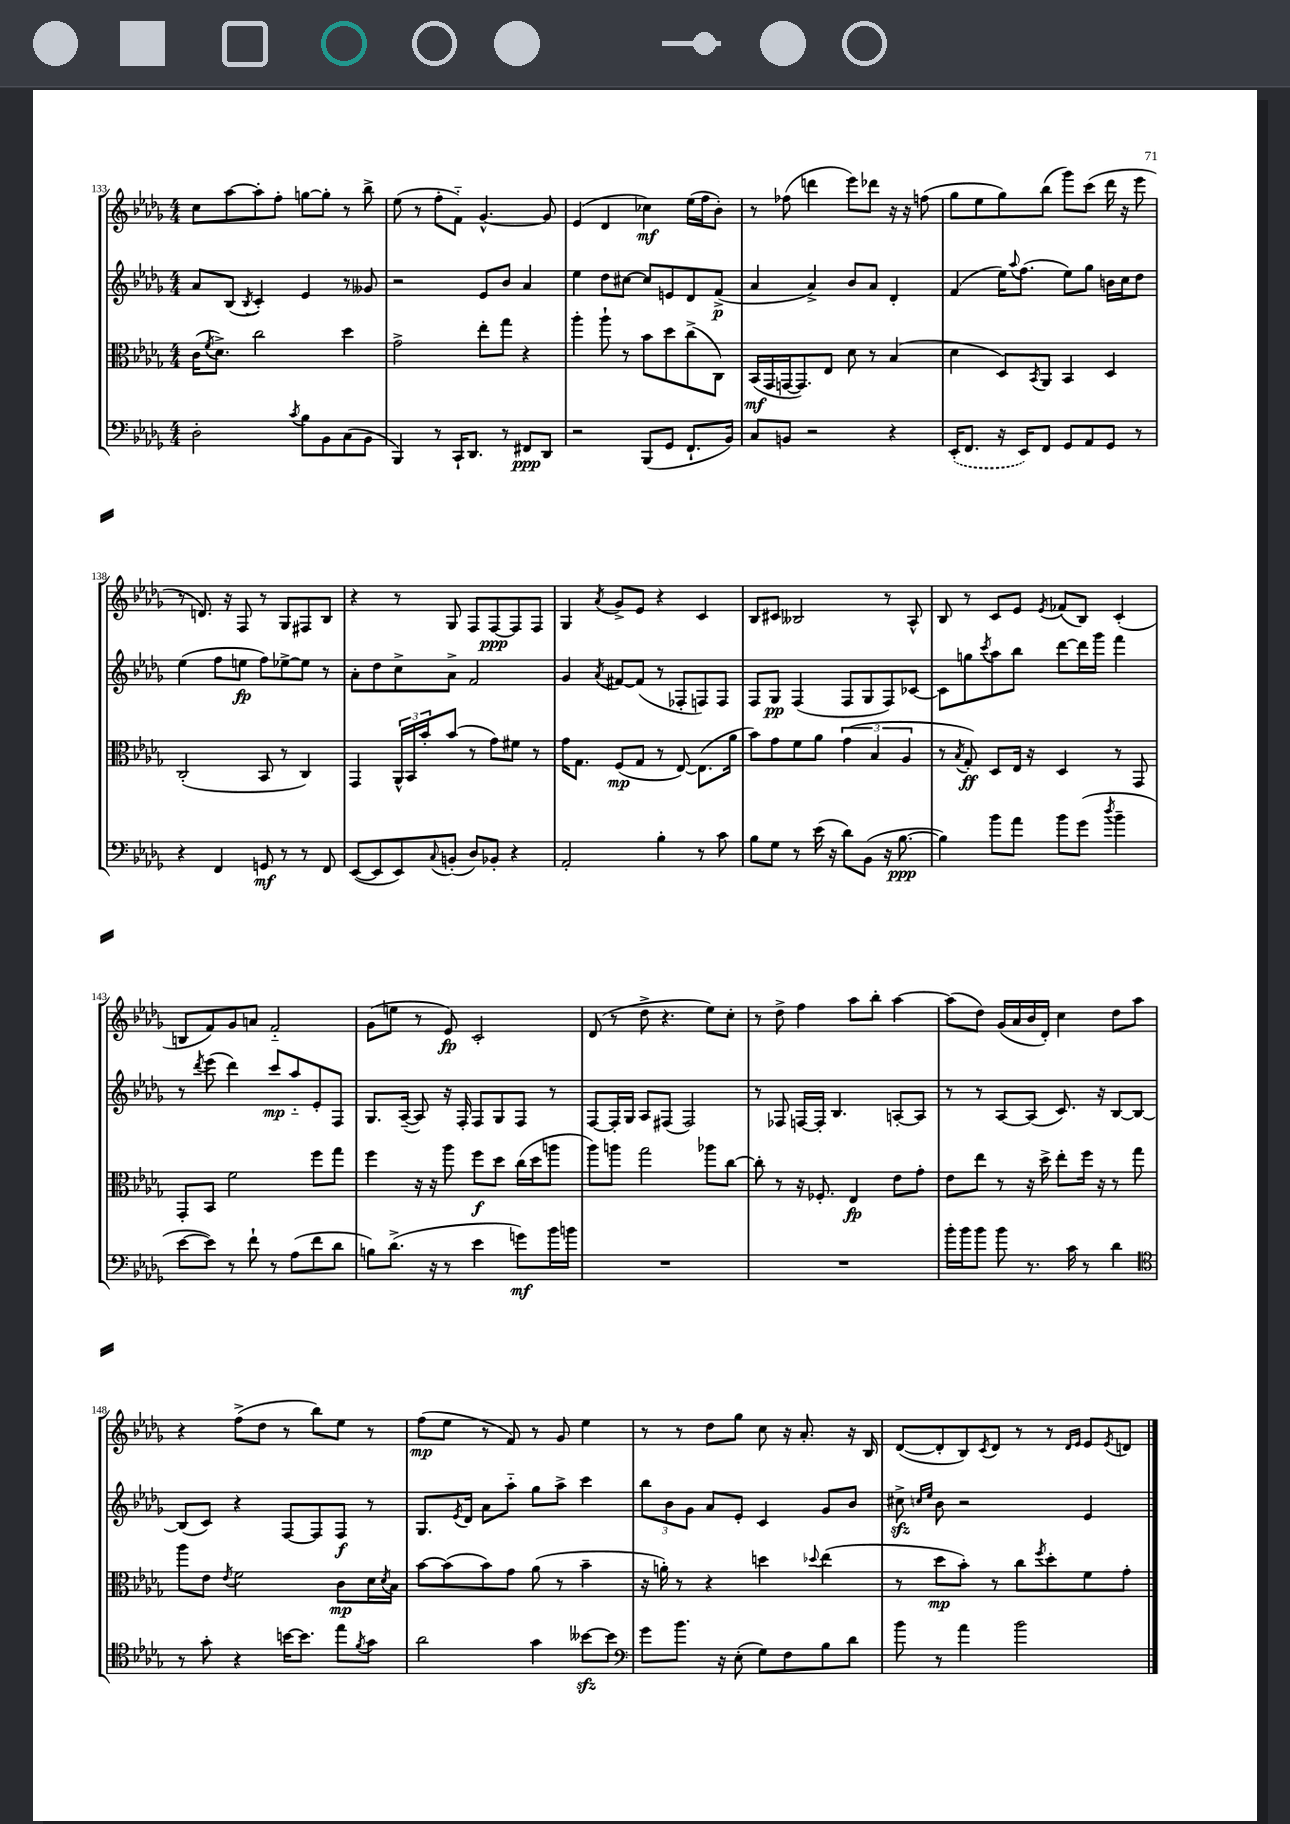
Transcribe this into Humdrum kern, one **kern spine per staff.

**kern	**dynam	**kern	**dynam	**kern	**dynam	**kern	**dynam
*part4	*part4	*part3	*part3	*part2	*part2	*part1	*part1
*staff4	*staff4	*staff3	*staff3	*staff2	*staff2	*staff1	*staff1
*clefF4	*	*clefC3	*	*clefG2	*	*clefG2	*
*k[b-e-a-d-g-]	*	*k[b-e-a-d-g-]	*	*k[b-e-a-d-g-]	*	*k[b-e-a-d-g-]	*
*M4/4	*	*M4/4	*	*M4/4	*	*M4/4	*
=133	=133	=133	=133	=133	=133	=133	=133
2D-'\	.	(16c\KL	.	8a-/L	.	8cc\L	.
.	.	8qf/	.	.	.	.	.
.	.	8.d-^\J)	.	.	.	.	.
.	.	.	.	(8B-/J	.	[8aa-\	.
.	.	.	.	8qB-/	.	.	.
.	.	2cc\	.	4c'/)	.	8aa-'\]	.
.	.	.	.	.	.	8ff'\J	.
8qc/	.	.	.	.	.	.	.
8B-\L	.	.	.	4e-/	.	[8ggn\L	.
8BB-\	.	.	.	.	.	8gg'\J]	.
(8C\	.	4dd-\	.	8r	.	8r	.
8BB-\J	.	.	.	8g--X/	.	8bb-^\	.
=134	=134	=134	=134	=134	=134	=134	=134
4BBB-/)	.	2g-^\	.	2r	.	(8ee-\	.
.	.	.	.	.	.	8r	.
8r	.	.	.	.	.	8ff'\L	.
16CC`/KL	.	.	.	.	.	8f\J)	.
8.DD-/J	.	.	.	.	.	.	.
.	.	8ee-'\L	.	8e-/L	.	[4.g-^^/	.
8r	.	8gg-\J	.	8b-/J	.	.	.
8FF#X/L	ppp	4r	.	4a-/	.	.	.
8DD-/J	.	.	.	.	.	8g-/]	.
=135	=135	=135	=135	=135	=135	=135	=135
2r	.	4aa-'\	.	4ee-\	.	(4e-/	.
.	.	8aa-`\	.	8dd-\L	.	4d-/	.
.	.	8r	.	[8cc#X\J	.	.	.
(8BBB-/L	.	8b-\L	.	8cc#/L]	.	4cc-X\)	mf
8GG-/J	.	8dd-\	.	8en/	.	.	.
8.FF`/L	.	(8cc^\	.	8d-/	.	(16ee-\LL	.
.	.	.	.	.	.	16ff\J	.
.	.	8C\J)	.	(8f^/J	p	8b-'\J)	.
16BB-/Jk)	.	.	.	.	.	.	.
=136	=136	=136	=136	=136	=136	=136	=136
8C/L	.	(16BB-/LL	mf	4a-/	.	8r	.
.	.	16GG-/	.	.	.	.	.
8BBn/J	.	[16GGn/J	.	.	.	(8ff-X\	.
.	.	8.GG/])	.	.	.	.	.
2r	.	.	.	4a-^/)	.	4dddn\	.
.	.	8E-/J	.	.	.	.	.
.	.	8d-\	.	8b-/L	.	8eee-\L)	.
.	.	8r	.	8a-/J	.	8ddd-X\J	.
4r	.	(4B-/	.	4d-'/	.	16r	.
.	.	.	.	.	.	16r	.
.	.	.	.	.	.	(8ffn\	.
=137	=137	=137	=137	=137	=137	=137	=137
(16EE-'/KL	.	4d-\	.	(4f/	.	8gg-\L	.
8.FF/J	.	.	.	.	.	.	.
.	.	.	.	.	.	8ee-\	.
16r	.	8D-/L)	.	16ee-\KL)	.	8gg-\)	.
.	.	.	.	8qqaa-/	.	.	.
16EE-/KL)	.	.	.	(8.ff\J	.	.	.
.	.	8qBB-/	.	.	.	.	.
8FF/J	.	8AA-/J	.	.	.	(8bb-\J	.
8GG-/L	.	4BB-/	.	8ee-\L)	.	8ggg-\L)	.
8AA-/	.	.	.	8gg-\J	.	(8ccc\J	.
8GG-/J	.	4D-/	.	16bn\LL	.	16ddd-\	.
.	.	.	.	16cc\J	.	16r	.
8r	.	.	.	8dd-\J	.	8eee-\	.
!!LO:LB:g=z
=138	=138	=138	=138	=138	=138	=138	=138
4r	.	(2C'/	.	(4ee-\	.	8r	.
.	.	.	.	.	.	8.dn/)	.
4FF/	.	.	.	8ff\L	.	.	.
.	.	.	.	.	.	16r	.
.	.	.	.	8een\J	fp	8F/	.
8GGn/	mf	8BB-/	.	8ff\L)	.	8r	.
8r	.	8r	.	[8ee-X^\	.	8G-/L	.
8r	.	4C/)	.	8ee-\J]	.	8F#X/	.
8FF/	.	.	.	8r	.	8B-/J	.
=139	=139	=139	=139	=139	=139	=139	=139
([8EE-/L	.	4GG-/	.	8a-'\L	.	4r	.
8EE-/]	.	.	.	8dd-\	.	.	.
8EE-/)	.	24AA-^^/LL	.	8cc^\	.	8r	.
.	.	24BB-/	.	.	.	.	.
.	.	24b-'/J	.	.	.	.	.
8qqC/	.	.	.	.	.	.	.
(8BBn'/J	.	(8b-/J	.	8a-^\J	.	8G-/	.
8D-/L)	.	8r	.	2f/	.	8F/L	.
8BB-X'/J	.	8g-\L)	.	.	.	[8F/	ppp
4r	.	8f#X\J	.	.	.	8F/]	.
.	.	8r	.	.	.	8F/J	.
=140	=140	=140	=140	=140	=140	=140	=140
2AA-'/	.	16g-\KL	.	4g-/	.	4G-/	.
.	.	8.G-\J	.	.	.	.	.
.	.	.	.	8qa-/	.	8qa-/	.
.	.	(8F/L	mp	[8f#X/L	.	8g-^/L	.
.	.	8G-/J	.	(8f#/J]	.	8e-/J	.
4B-'\	.	8r	.	8r	.	4r	.
.	.	[8E-/)	.	8F-X'/L	.	.	.
8r	.	(8.E-\L]	.	8Fn/)	.	4c/	.
8c\	.	.	.	8F/J	.	.	.
.	.	16a-\Jk	.	.	.	.	.
=141	=141	=141	=141	=141	=141	=141	=141
8B-\L	.	8b-\L)	.	8F/L	.	8B-/L	.
8G-\J	.	8g-\	.	8G-/J	pp	8c#X/J	.
8r	.	8f\	.	(4F/	.	2B--X/	.
(16e-\	.	8a-\J	.	.	.	.	.
16r	.	.	.	.	.	.	.
8d-\L)	.	(6g-\	.	8F/L	.	.	.
(8BB-\J	.	.	.	8G-/	.	.	.
.	.	6B-/	.	.	.	.	.
16r	.	.	.	8F/)	.	8r	.
[8.B-\	ppp	.	.	.	.	.	.
.	.	6A-/	.	.	.	.	.
.	.	.	.	[8c-X/J	.	8A-^^/	.
=142	=142	=142	=142	=142	=142	=142	=142
4B-\])	.	8r	.	8c-\L]	.	8B-/	.
.	.	8qB-/	.	.	.	.	.
.	.	8G-'/)	ff	8ggn\	.	8r	.
.	.	.	.	8qccc/	.	.	.
8b-\L	.	8D-/L	.	8aa-\	.	8c/L	.
8a-\J	.	16E-/Jk	.	8bb-\J	.	8e-/J	.
.	.	16r	.	.	.	.	.
.	.	.	.	.	.	8qe-/	.
8b-\L	.	4D-/	.	[8ddd-\L	.	(8f-X/L	.
(8g-\J	.	.	.	16ddd-\L]	.	8B-/J)	.
.	.	.	.	16ggg-\JJ	.	.	.
8qdd-/	.	.	.	.	.	.	.
4b-~\	.	8r	.	4fff\	.	(4c'/	.
.	.	8GG-/	.	.	.	.	.
!!LO:LB:g=z
=143	=143	=143	=143	=143	=143	=143	=143
[8e-\L	.	8GG-'/L	.	8r	.	8Bn/L	.
.	.	.	.	8qddd-/	.	.	.
8e-\J])	.	8BB-/J	.	(8eee-\	.	8f/)	.
8r	.	2f\	.	4ddd-\)	.	8g-/	.
8f`\	.	.	.	.	.	8an/J	.
8r	.	.	.	8ccc/L	mp	2f/	.
(8A-\L	.	.	.	8aa-/	.	.	.
8f\	.	8ff\L	.	8e-'/	.	.	.
8d-\J	.	8gg-\J	.	8F/J	.	.	.
=144	=144	=144	=144	=144	=144	=144	=144
8Bn\L)	.	4ff\	.	8.G-/L	.	(8g-\L	.
(8.d-^\J	.	.	.	.	.	8een\J	.
.	.	.	.	([16A-~/Jk	.	.	.
.	.	16r	.	8A-/])	.	8r	.
16r	.	16r	.	.	.	.	.
8r	.	8aa-\	.	16r	.	8e-/)	fp
.	.	.	.	16F'/	.	.	.
4e-\	.	8ff\L	f	8F/L	.	2c'/	.
.	.	8dd-\J	.	8G-/	.	.	.
8gn\L)	mf	(16cc\LL	.	8F/J	.	.	.
.	.	16dd-\J	.	.	.	.	.
16b-\L	.	8aan\J	.	8r	.	.	.
16bn\JJ	.	.	.	.	.	.	.
=145	=145	=145	=145	=145	=145	=145	=145
1r	.	8aa-\L)	.	[8F/L	.	(8d-/	.
.	.	8aan\J	.	16F'/L]	.	8r	.
.	.	.	.	16G-/JJ	.	.	.
.	.	2gg-\	.	8A-/L	.	8dd-^\	.
.	.	.	.	(8F#X/J	.	4.r	.
.	.	.	.	2F#/)	.	.	.
.	.	8aa-X\L	.	.	.	8ee-\L)	.
.	.	[8cc\J	.	.	.	8cc'\J	.
=146	=146	=146	=146	=146	=146	=146	=146
1r	.	8cc'\]	.	8r	.	8r	.
.	.	8r	.	8F-X/	.	8dd-^\	.
.	.	16r	.	[16Fn/LL	.	4ff\	.
.	.	8.F-X'/	.	16F'/JJ]	.	.	.
.	.	.	.	4.B-/	.	.	.
.	.	4E-/	fp	.	.	8aa-\L	.
.	.	.	.	.	.	8bb-'\J	.
.	.	8e-\L	.	[8An'/L	.	[4aa-\	.
.	.	8g-'\J	.	8A/J]	.	.	.
=147	=147	=147	=147	=147	=147	=147	=147
16b-'\LL	.	8e-\L	.	8r	.	(8aa-\L]	.
16b-\J	.	.	.	.	.	.	.
8b-\J	.	8ee-\J	.	8r	.	8dd-\J)	.
8b-\	.	8r	.	[8A-/L	.	(16g-/LL	.
.	.	.	.	.	.	16a-/	.
8.r	.	16r	.	(8A-/J]	.	16b-/	.
.	.	16dd-^\	.	.	.	16d-'/JJ)	.
.	.	8ee-'\L	.	8.c/)	.	4cc\	.
16c\	.	.	.	.	.	.	.
8r	.	16ff\Jk	.	.	.	.	.
.	.	16r	.	16r	.	.	.
4d-\	.	8r	.	[8B-/L	.	8dd-\L	.
.	.	8gg-\	.	8B-/J_	.	8aa-\J	.
!!LO:LB:g=z
=148	=148	=148	=148	=148	=148	=148	=148
*clefC4	*	*	*	*	*	*	*
8r	.	8aa-\L	.	(8B-/L]	.	4r	.
8g-'\	.	8e-\J	.	8c/J)	.	.	.
.	.	8qe-/	.	.	.	.	.
4r	.	2f\	.	4r	.	(8ff^\L	.
.	.	.	.	.	.	8dd-\J	.
[16bn\KL	.	.	.	[8F/L	.	8r	.
8.b\J]	.	.	.	.	.	.	.
.	.	.	.	8F/]	.	8bb-\L)	.
8ee-\L	.	8c\L	mp	8F/J	f	8ee-\J	.
8qf/	.	.	.	.	.	.	.
8g-\J	.	16d-\L	.	8r	.	8r	.
.	.	8qd-/	.	.	.	.	.
.	.	16B-\JJ	.	.	.	.	.
=149	=149	=149	=149	=149	=149	=149	=149
2a-\	.	[8b-\L	.	8.G-/L	.	(8ff\L	mp
.	.	(8b-\]	.	.	.	8ee-\J	.
.	.	.	.	8qe-/	.	.	.
.	.	.	.	16d-/Jk	.	.	.
.	.	8b-\)	.	8a-\L	.	8r	.
.	.	8g-\J	.	8aa-\J	.	8f/)	.
4g-\	.	(8a-\	.	8gg-\L	.	8r	.
.	.	8r	.	8aa-^\J	.	8g-/	.
[8b--Xzz\L	.	4b-~\	.	4ccc\	.	4ee-\	.
8b--\J]	.	.	.	.	.	.	.
=150	=150	=150	=150	=150	=150	=150	=150
*clefF4	*	*	*	*	*	*	*
8g-\L	.	16r	.	12bb-\L	.	8r	.
.	.	16an'\)	.	.	.	.	.
.	.	.	.	12b-\	.	.	.
8.b-\J	.	8r	.	.	.	8r	.
.	.	.	.	12g-\J	.	.	.
.	.	4r	.	8a-/L	.	8dd-\L	.
16r	.	.	.	.	.	.	.
(8E-'\	.	.	.	8e-'/J	.	8gg-\J	.
8G-\L)	.	4ddn\	.	4c/	.	8cc\	.
8F\	.	.	.	.	.	16r	.
.	.	.	.	.	.	8.a-'/	.
.	.	8qqdd-X/	.	.	.	.	.
8B-\	.	(4ee-\	.	8g-/L	.	.	.
8d-\J	.	.	.	8b-/J	.	16r	.
.	.	.	.	.	.	16B-/	.
=151	=151	=151	=151	=151	=151	=151	=151
8b-\	.	8r	.	8cc#Xzz^\	.	([8d-/L	.
.	.	.	.	16qqccn/LL	.	.	.
.	.	.	.	16qqee-/JJ	.	.	.
8r	.	8dd-\L	mp	8b-\	.	8d-'/]	.
4a-\	.	8b-'\J)	.	2r	.	8B-/)	.
.	.	.	.	.	.	8qc/	.
.	.	8r	.	.	.	8d-/J	.
2b-\	.	8cc\L	.	.	.	8r	.
.	.	8qff/	.	.	.	.	.
.	.	8dd-'\	.	.	.	8r	.
.	.	.	.	.	.	16qqd-/LL	.
.	.	.	.	.	.	16qqe-/JJ	.
.	.	8f\	.	4e-/	.	8e-/L	.
.	.	.	.	.	.	8qe-/	.
.	.	8g-'\J	.	.	.	8dn/J	.
==	==	==	==	==	==	==	==
*-	*-	*-	*-	*-	*-	*-	*-
